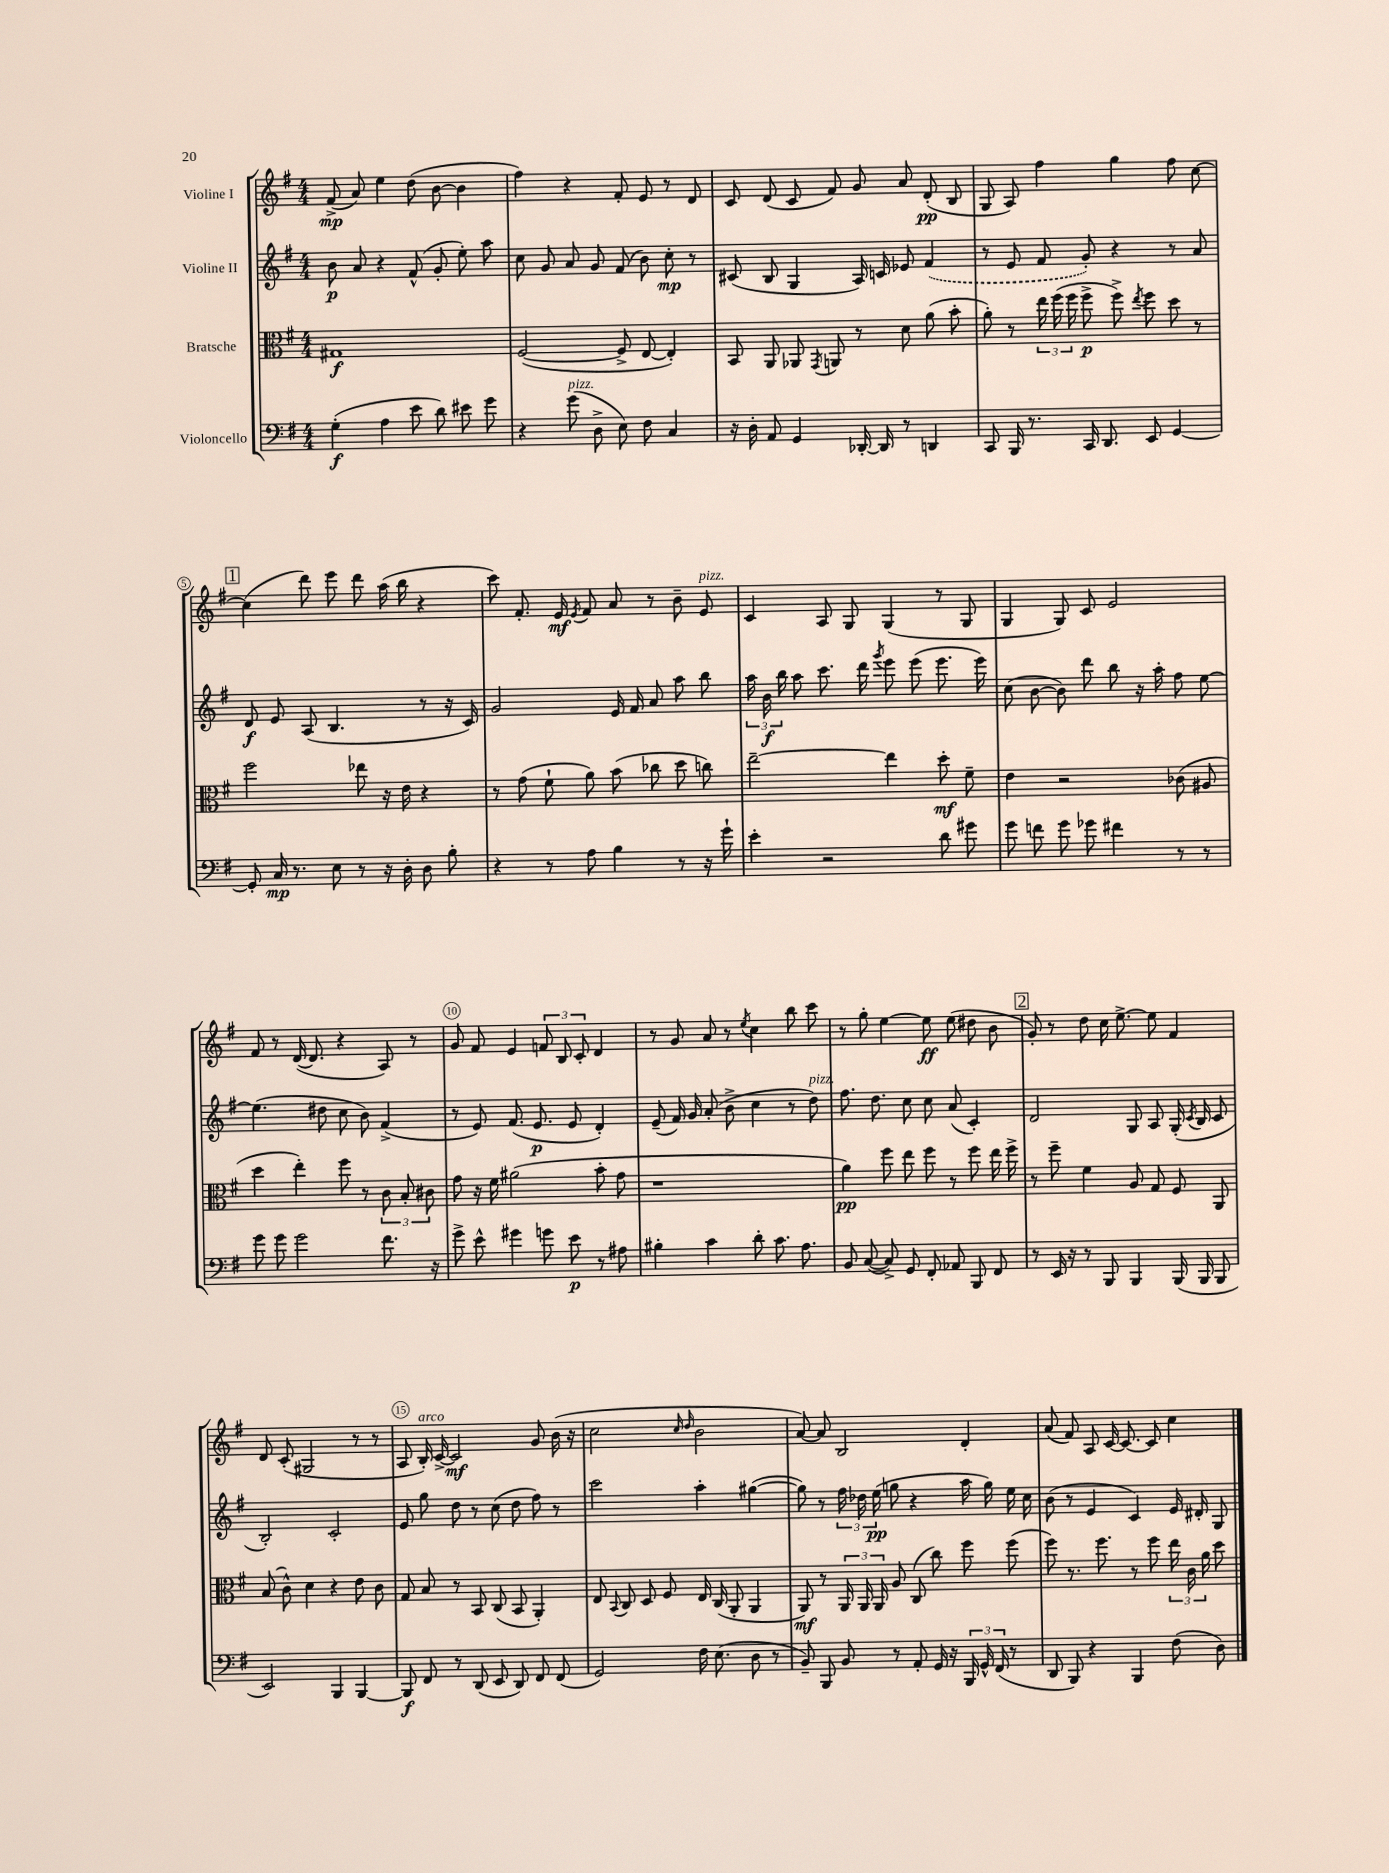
<<
\new StaffGroup <<
\new Staff = "s0" \with { instrumentName = "Violine I" } {
    \clef treble \key g \major \numericTimeSignature \time 4/4
    \autoBeamOff fis'8->\mp( a'8) e''4 d''8( b'8~ b'4 |
    fis''4) r4 fis'8-. e'8 r8 d'8 |
    c'8 d'8( c'8 fis'8) g'8 a'8 d'8-.\pp( b8 |
    g8 a8) fis''4 g''4 fis''8 c''8~ |
    \mark \markup { \box "1" } c''4( d'''8) e'''8 d'''8 a''16( b''16 r4 |
    c'''8) fis'8.-. e'16\mf \acciaccatura { e'8 } fis'8 a'8 r8 b'8-- e'8^\markup { \italic "pizz." } |
    c'4 a8 g8 g4( r8 g8 |
    g4 g8) c'8 e'2 |
    fis'8 r8 d'16~( d'8. r4 a8) r8 |
    g'8 fis'8 e'4 \tuplet 3/2 { f'8 b8 c'8-. } d'4 |
    r8 g'8 a'8 r8 \acciaccatura { e''8 } c''4 b''8 c'''8 |
    r8 g''8-. e''4~ e''8\ff e''8( dis''8 b'8 |
    \mark \markup { \box "2" } g'8-.) r8 d''8 c''16 e''8.~-> e''8 fis'4 |
    d'8 c'8-.( gis2 r8 r8 |
    a8 b16-.^\markup { \italic "arco" }) c'16~-> c'2\mf g'8 b'16( r16 |
    c''2 \grace { c''16 d''16 } b'2 |
    a'8~) a'8 b2 d'4-. |
    a'8( fis'8) a8 c'16~ c'8.~ c'8 c''4 \bar "|." |
}
\new Staff = "s1" \with { instrumentName = "Violine II" } {
    \clef treble \key g \major \numericTimeSignature \time 4/4
    \autoBeamOff b'8\p a'8 r4 fis'8-^( g'8-. e''8-.) a''8 |
    c''8 g'8 a'8 g'8 fis'8( b'8) c''8-.\mp r8 |
    cis'8( b8 g4 a16) c'16 ees'8 \once \slurDashed fis'4( |
    r8 e'8 fis'8 g'8-.) r4 r8 a'8 |
    \mark \markup { \box "1" } d'8\f e'8 a8( b4. r8 r16 c'16) |
    g'2 e'16 fis'16 a'8 a''8 b''8 |
    \tuplet 3/2 { a''16 b'16\f b''16 } a''8 c'''8. d'''16 \acciaccatura { g'''8 } e'''8 e'''8( e'''8. e'''16) |
    c''8( b'8~ b'8) d'''8 b''8 r16 a''16-. fis''8 e''8~ |
    e''4.( dis''8 c''8 b'8) fis'4->( |
    r8 e'8) fis'8.( e'8.\p e'8 d'4-.) |
    e'8--( fis'16) g'16 a'8-.( b'8-> c''4 r8 d''8^\markup { \italic "pizz." }) |
    fis''8. d''8. c''8 c''8 a'8( c'4-.) |
    \mark \markup { \box "2" } d'2 g8 a8 g16-.( \acciaccatura { c'8 } b16 c'8 |
    b2-.) c'2-. |
    e'8 g''8 d''8 r8 c''8( d''8 fis''8) r8 |
    c'''2 a''4-. gis''4~( |
    gis''8) r8 \tuplet 3/2 { fis''16 des''16 e''16\pp( } g''8 r4 a''16 g''16) e''16 c''16 |
    b'8( r8 e'4 c'4) e'16 dis'16-. g8 \bar "|." |
}
\new Staff = "s2" \with { instrumentName = "Bratsche" } {
    \clef alto \key g \major \numericTimeSignature \time 4/4
    \autoBeamOff gis1\f |
    fis2~( fis8-> e8~ e4-.) |
    b,8 a,8 aes,8 \acciaccatura { g,8 } a,8 r8 d'8 a'8( b'8-. |
    a'8-.) r8 \tuplet 3/2 { e''16 fis''16( fis''16 } fis''8->\p fis''8->) \acciaccatura { e''8 } fis''8 d''8 r8 |
    \mark \markup { \box "1" } fis''2 ees''8 r16 e'16 r4 |
    r8 g'8( fis'8-! a'8) b'8( ces''8 d''8 c''8) |
    e''2~-- e''4 d''8-.\mf fis'8-- |
    e'4 r2 ces'8( ais8 |
    d''4 e''4-.) fis''8 r8 \tuplet 3/2 { c'8 b8-. cis'8 } |
    g'8 r16 fis'16 ais'2( b'8-. g'8 |
    r1 |
    a'4\pp) fis''8 e''8 fis''8 r8 fis''8 e''16 fis''16-> |
    \mark \markup { \box "2" } r8 fis''8-- fis'4 a8 g8 fis8 a,8 |
    b8( c'8-^) d'4 r4 e'8 c'8 |
    g8 b8 r8 b,8 c8( b,8 a,4-.) |
    e8 \appoggiatura { b,8 } c8 d8 fis8 e16 c16( a,8-. a,4 |
    a,8\mf) r8 \tuplet 3/2 { a,16 a,16 a,16 } a8 c8( c''8) fis''8 fis''8( |
    fis''8) r8. fis''8. r8 fis''8 \tuplet 3/2 { e''16 c'16 a'16 } d''8 \bar "|." |
}
\new Staff = "s3" \with { instrumentName = "Violoncello" } {
    \clef bass \key g \major \numericTimeSignature \time 4/4
    \autoBeamOff g4-.\f( a4 e'8 d'8) eis'8 g'8 |
    r4 g'8^\markup { \italic "pizz." }( d8-> e8) fis8 c4 |
    r16 d16-. a,8 g,4 des,16~-. des,16 r8 d,4 |
    c,8 b,,16 r8. c,16 d,8. e,8 g,4~ |
    \mark \markup { \box "1" } g,8-. c16\mp r8. e8 r8 r16 d16-. d8 b8-. |
    r4 r8 a8 b4 r8 r16 g'16-! |
    e'4-. r2 d'8 gis'8 |
    g'8 f'8 g'8 ges'8 fis'4 r8 r8 |
    g'8 g'8 g'2 fis'8. r16 |
    g'8-> e'8-^ gis'4 g'8 e'8\p r8 ais8 |
    bis4-. c'4 d'8-. c'8. a8. |
    b,8 c8~( c8->) g,8 fis,8-. aes,8 b,,8 fis,8 |
    \mark \markup { \box "2" } r8 e,16 r16 r8 b,,8 b,,4 b,,16( b,,16 b,,8 |
    e,2) b,,4 b,,4~ |
    b,,8\f fis,8 r8 d,8( e,8 d,8) fis,8 fis,8( |
    g,2) fis16 e8.( d8 r8 |
    b,8--) b,,8 b,8 r8 a,8-. g,16 r16 \tuplet 3/2 { b,,16 g,16-^ fis,16( } r8 |
    d,8 b,,8) r4 b,,4 fis8( d8) \bar "|." |
}
>>
>>
\layout { \context { \Score \override BarNumber.break-visibility = ##(#f #t #t) barNumberVisibility = #(every-nth-bar-number-visible 5) \override BarNumber.stencil = #(make-stencil-circler 0.1 0.3 ly:text-interface::print) } }
